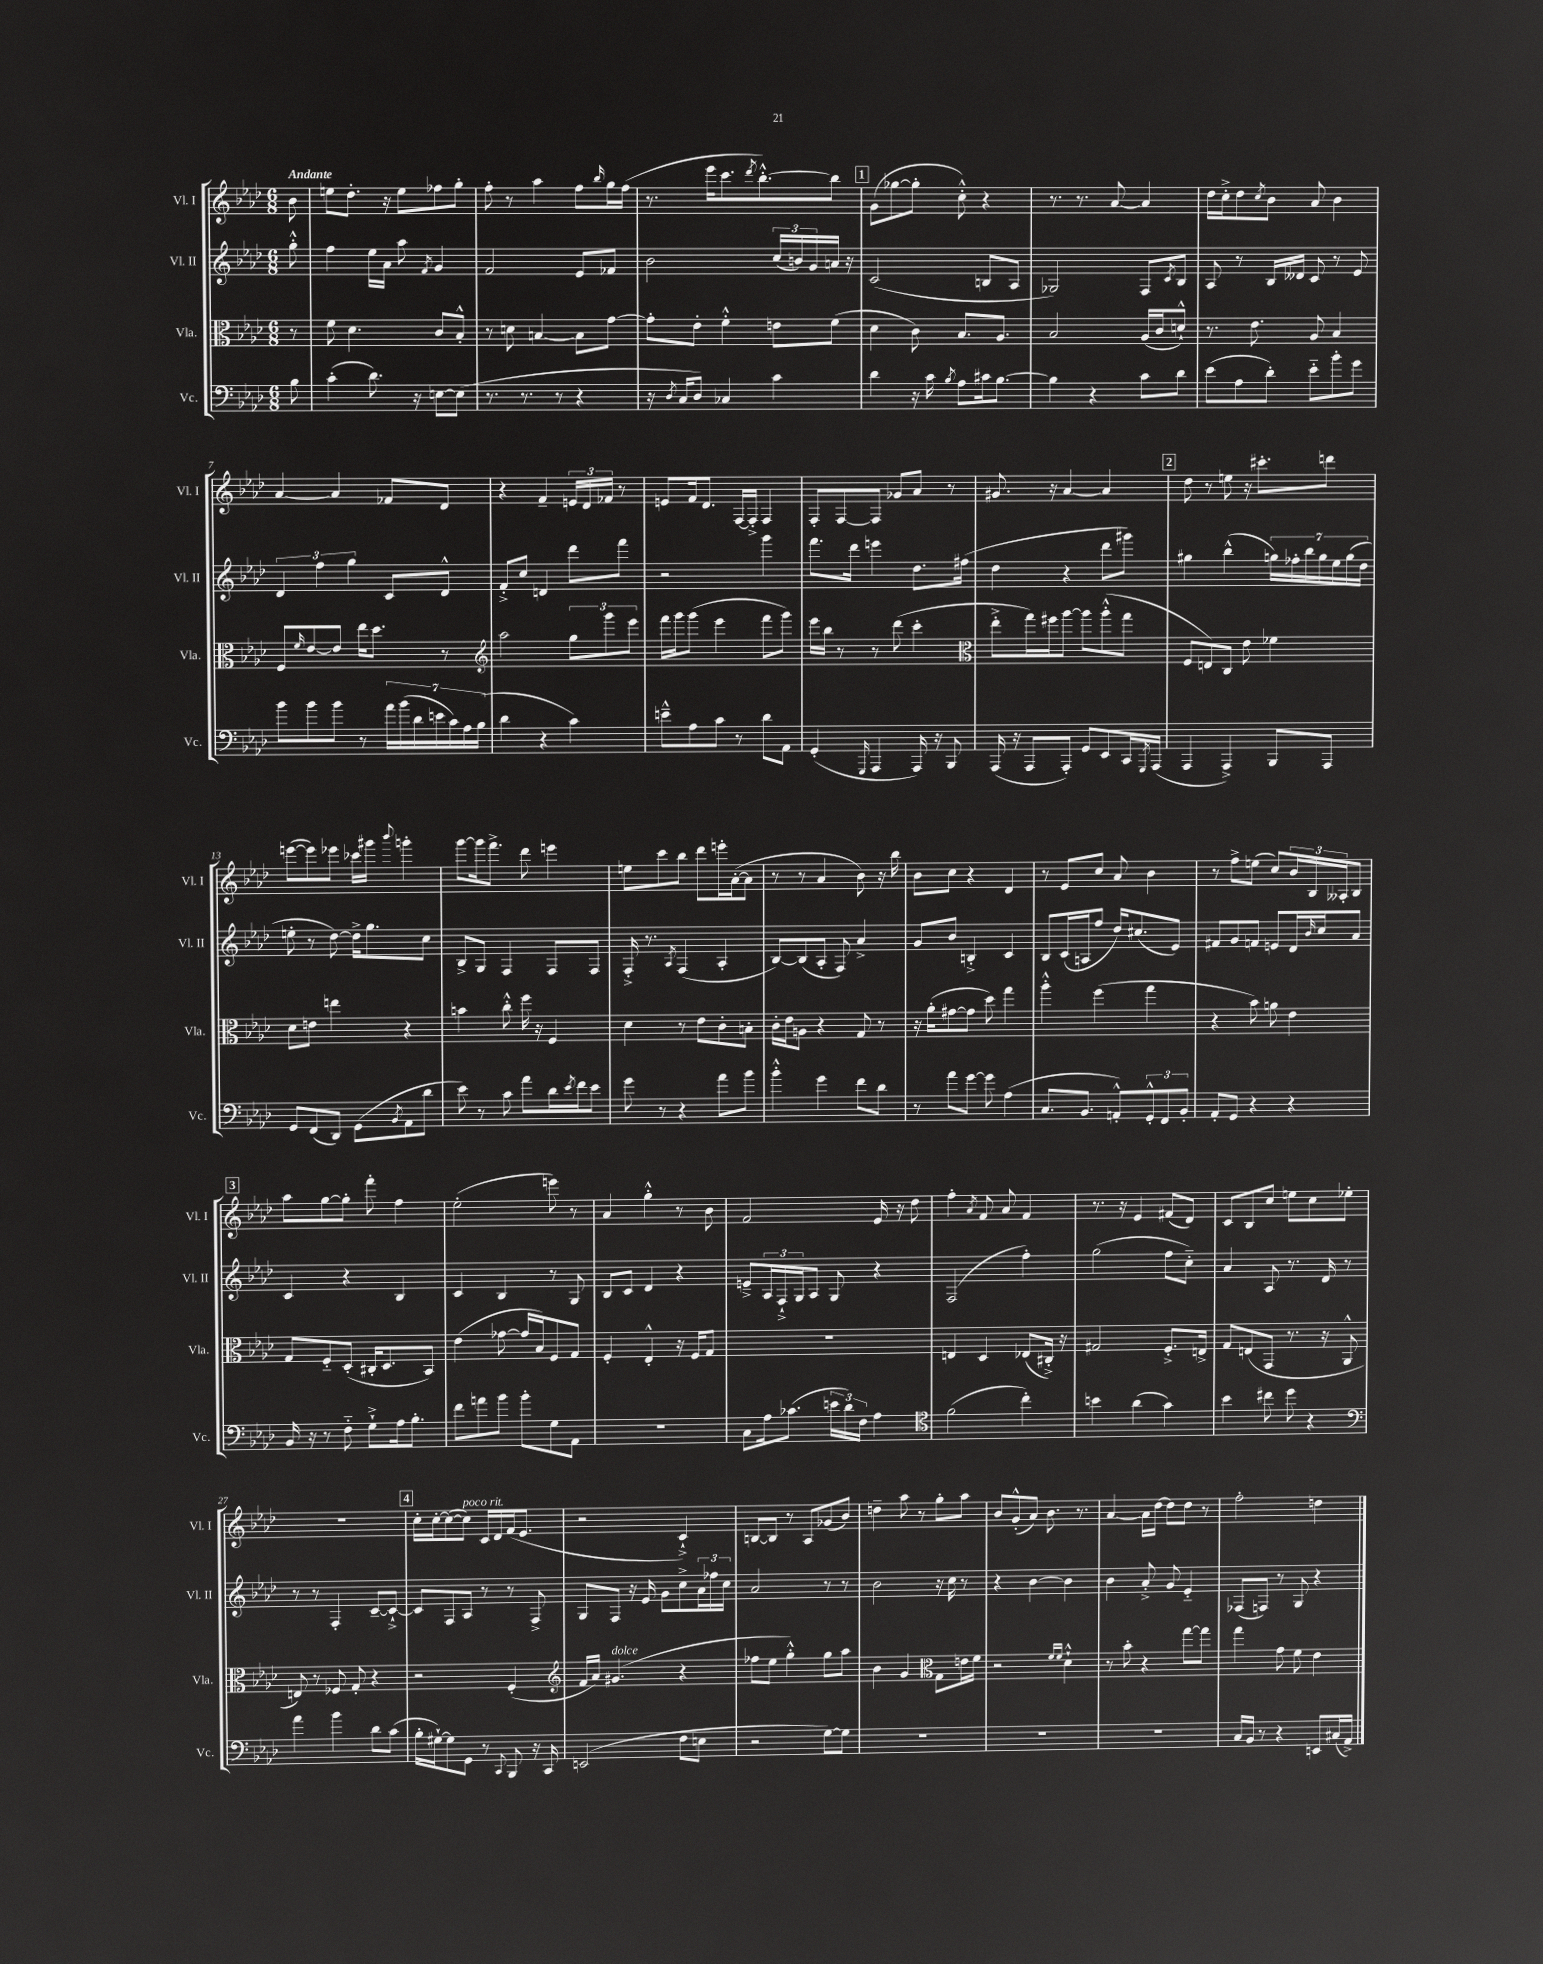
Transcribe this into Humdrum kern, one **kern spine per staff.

**kern	**kern	**kern	**kern
*staff4	*staff3	*staff2	*staff1
*clefF4	*clefC3	*clefG2	*clefG2
*k[b-e-a-d-]	*k[b-e-a-d-]	*k[b-e-a-d-]	*k[b-e-a-d-]
*M6/8	*M6/8	*M6/8	*M6/8
8B-\	8r	8gg'^^\	8b-\
=	=	=	=
(4c'\	8f\	4ff\	8ee\L
.	4.d-\	.	8.dd-'\J
8.d-\)	.	16ee-\LL	.
.	.	16a-\JJ	16r
.	.	8aa-\	8ee\L
16r	.	.	.
.	.	8qf/	.
[8E\L	8c/L	4g/	8ff-\
(8E\]J	8B-'^^/J	.	8gg'\J
=	=	=	=
8.r	8r	2f/	8ff'\
.	8d\	.	8r
8.r	.	.	.
.	[4B/	.	4aa-\
8r	.	.	.
4r	8B\]L	8e-/L	8ff\L
.	.	.	16qqbb-/
.	[8g\J	8f-/J	16gg\L
.	.	.	(16ff\JJ
=	=	=	=
16r	8g'\]L	2b-\	8.r
8qD-/	.	.	.
16C/LK	.	.	.
8D-/J)	8e-'\J	.	.
.	.	.	16eee-\LK
4C-/	4f'^^\	.	8.ccc\
.	.	.	8qddd-/
.	.	.	[8.bb-'^^\)
4c\	8e\L	(24cc/LL	.
.	.	24b/)	.
.	.	24g/	.
.	(8f\J	16a/JJ	8bb-\]J
.	.	16r	.
=	=	=	=
4d-\	4d-\	(2c/	(8g\L
.	.	.	[8gg-\
16r	8c\)	.	8gg-'\]J
16c\	.	.	.
8qB-/	.	.	.
8A-\L	8.B-/L	.	8cc'^^\)
16c#\k	.	8B/L	4r
[8.B-\J	8.A-/J	.	.
.	.	8A-/J	.
=	=	=	=
4B-\]	2B-/	2G-/)	8.r
.	.	.	8.r
4r	.	.	.
.	.	.	[8a-/
8c\L	(16A-/LL	8F/L	4a-/]
.	16c/J	.	.
.	.	8qc/	.
8d-\J	8d`^^/J)	8B-/J	.
=	=	=	=
(8e-\L	8.r	8A-/	16dd-\LL
.	.	.	16cc'^\J
8A-\	.	8r	8dd-\
.	8.e-\	.	.
.	.	.	8qcc/
8d-'\J)	.	16B-/LL	8b-\J
.	.	16d--/JJ	.
8e-'~\L	8A-/	8c/	8a-/
8b-'\	4B-/	8r	4b-\
8g\J	.	8e-/	.
=	=	=	=
8b-\L	8F/L	6d-/	[4a-/
.	16qqf/	.	.
8b-\	[8e-/	.	.
.	.	6ff\	.
8b-\J	8e-/]J	.	4a-/]
.	.	6gg\	.
8r	16ee-\LK	.	.
.	8.dd-\J	.	.
28a-\LL	.	8c/L	8f-/L
(28b-\	.	.	.
28d-\	.	.	.
28e\	.	.	.
.	8r	8d-^^/J	8d-/J
28c\)	.	.	.
28A-\	.	.	.
(28B-\JJ	.	.	.
=	=	=	=
*	*clefG2	*	*
4d-\	2aa-\	8f'^/L	4r
.	.	8cc/J	.
4r	.	4d/	4f~/
4c\)	12gg\L	8ddd-\L	24e/LL
.	.	.	24d-/
.	12ggg\	.	24f-/JJ
.	.	8fff\J	8r
.	12eee-\J	.	.
=	=	=	=
8e~^^\L	16fff\LL	2r	8e/L
.	16ggg\J	.	.
8A-\	(8ggg\J	.	16f/k
.	.	.	8.d-/J
8c\J	4eee-\	.	.
8r	.	.	[16F/LL
.	.	.	16F'^/]JJ
8d-\L	8fff\L	4ggg\	4F/
8AA-\J	8ggg\J)	.	.
=	=	=	=
(4GG'/	16eee-\LL	8.fff\L	8F'/L
.	16bb-\JJ	.	.
.	8r	.	[8F/
.	.	16ddd-\Jk	.
16qqGGG/	.	.	.
4AAA-/	8r	4eee\	8F/]J
.	(8ddd-\	.	8g-/L
16AAA-/)	4ccc'\	8.dd-\L	8a-/J
16r	.	.	.
8BBB-/	.	.	8r
.	.	(16ff#\Jk	.
=	=	=	=
*	*clefC3	*	*
(16AAA-/	8ee-'^\L	4dd-\	8.g#/
16r	.	.	.
8AAA-/L	16gg\L)	.	.
.	16ff#\J	.	16r
8AAA-'/J)	[8aa-\J	4r	[4a-/
8GG/L	8aa-\]L	.	.
8EE-/	(8aa-'^^\	8ddd-\L	4a-/]
16CC/L	8gg\J	8ggg#\J)	.
8qGGG/	.	.	.
(16AAA-/JJ	.	.	.
=	=	=	=
4AAA-/	8F/L	4gg#\	8dd-\
.	8E/)	.	8r
4AAA-^/)	8C/J	(4bb-^^\	8ee\
.	8e-\	.	16r
.	.	.	8.ccc#'\L
8BBB-/L	4f-\	28gg\LL)	.
.	.	28ff-'\	.
.	.	28bb-\	.
.	.	28gg\	.
8AAA-/J	.	.	8ddd\J
.	.	28ee-\	.
.	.	(28gg\	.
.	.	28dd-\JJ	.
=	=	=	=
8GG/L	8d-\L	8ee'\	([8eee\L
(8FF/	8e\J	8r	8eee\])
8DD-/J)	4ee\	[8dd-\)	8eee-\J
(8GG\L	.	16dd-^\]LK	16ccc-\LL
.	.	8.gg\	16ggg#\JJ
8qBB-/	.	.	8qqbbb-/
8AA-\	4r	.	4ggg'\
8d-\J	.	8cc\J	.
=	=	=	=
8e-\)	4b\	8B-^/L	[8ggg\L
8r	.	8G/J	16ggg\]k
.	.	.	8.fff^\J
8c\	8cc'^^\	4F/	.
8a-\L	16ff\	.	8ddd-\
.	16r	.	.
16d-\L	4F/	8F/L	4eee\
8qe-/	.	.	.
16f\J	.	.	.
8e-\J	.	8F/J	.
=	=	=	=
8g\	4d-\	16F'^/	8ee\L
.	.	8.r	.
8r	.	.	8ccc\
.	.	8qA-/	.
4r	8r	(4F/	8bb-\J
.	8e-\L	.	8ddd-\L
8a-\L	8c'\	4A-'/	16eee'\L
.	.	.	([16a-'\J
8b-\J	8B'\J	.	8a-\]J
=	=	=	=
4b-'^^\	16c'\LL	[8B-/L)	8r
.	16e-\J	.	.
.	8A\J	(8B-/]	8r
4g\	4r	8A-'/J	4a-/
.	.	8F/)	.
8f\L	8G/	4a-^/	8b-\)
8d-\J	8r	.	16r
.	.	.	16bb-\
=	=	=	=
8r	16r	8g/L	8b-\L
.	(16a-'\LK	.	.
8a-\L	[8g#\	8b-/J	8cc\J
[8g\J	8g#\]J	4B'^/	4r
8g\]	8dd-\)	.	.
(4A-\	4gg\	4c/	4d-/
=	=	=	=
8.C/L	4aa-'^^\	8B-/L	8r
.	.	(16c/L	8e-/L
8.BB-/J	.	16A/J	.
.	(4ff\	8ff/J	8cc/J
8AA'^^/L)	.	16dd-/LK)	8a-/
.	.	(8.cc#/	.
12GG'^^/	4gg\	.	4b-\
12FF/	.	.	.
.	.	8e-/J)	.
12BB-'/J	.	.	.
=	=	=	=
8AA-'/L	4r	8f#/L	8r
8GG/J	.	8g/	8ff^\L
4r	8b-\)	8f/J	(8ee\J
.	8a\	8e/L	8cc/L)
4r	4e-\	16d-/L	24b-/L
.	.	.	24B-/
.	.	16qqb-/	.
.	.	16cc/J	.
.	.	.	24A--'/J
.	.	8a-/J	8B-/J
=	=	=	=
16BB-/	8G/L	4c/	8aa-\L
16r	.	.	.
8r	8F'~/	.	[8gg\
8F'~\	(8D-'/J	4r	8gg'\]J
8G`^\L	16C#'/LK	.	8fff'\
.	8.D-/	.	.
16A-\k	.	4B-/	4ff\
8.B-'\J	.	.	.
.	8BB-/J)	.	.
=	=	=	=
8f\L	(4e-\	4c/	(2ee-'\
8a\	.	.	.
8b-\J	[8g-\	4B-/	.
8b-'\L	16g-/]LL	.	.
.	16B-/J)	.	.
8G\	8F/	8r	8eee\)
8AA-\J	8G/J	8G/	8r
=	=	=	=
2.r	4F'/	8B-/L	4a-/
.	.	8c/J	.
.	4E-'^^/	4d-/	4gg'^^\
.	16r	4r	8r
.	16F/LK	.	.
.	8G/J	.	8b-\
=	=	=	=
8C\L	2.r	8e~^/L	2f/
16A-\k	.	24A-/L	.
.	.	24F`^/	.
(8.c-\J	.	.	.
.	.	24G/J	.
.	.	8A-/J	.
24e\LL	.	8G/	.
24d-\)	.	.	.
24F\JJ	.	.	.
4A-\	.	4r	16e-/
.	.	.	16r
.	.	.	8dd-\
=	=	=	=
*clefC4	*	*	*
(2f\	4E/	(2F/	4ff'\
.	.	.	8qa-/
.	4D-/	.	8f/
.	.	.	8a-/
4cc'\)	(8E-/L	4ff'\)	4f/
.	16C#'^/Jk)	.	.
.	16r	.	.
=	=	=	=
4b\	2G#/	(2gg\	8.r
.	.	.	16r
(4a-\	.	.	4e-/
4g\)	8.F'^/L	8ff\L	(8f#/L
.	.	8cc'~\J)	8d-/J)
.	16E^/Jk	.	.
=	=	=	=
4b-\	8G/L	4a-/	8c/L
.	(8E/	.	8B-/
8cc#\	8GG/J	8A-/	8cc/J
8dd-\	8.r	8.r	8ee\L
4r	.	.	8cc\
.	16r	16d-/	.
.	8AA-^^/	8r	8ee-'\J
=	=	=	=
*clefF4	*	*	*
4a-\	8E/)	8r	2.r
.	8r	8r	.
4b-\	8F-/	4F'/	.
.	8G'/	.	.
8d-\L	4r	[8c~/L	.
(8c\J	.	8c`^/_J	.
=	=	=	=
16B-'\LL	2r	8c/]L	16cc'\LL
[16G#`\J)	.	.	[16cc'\J
8G#\]	.	8F/	(8cc\_
8GG\J	.	8A-/J	8cc\]J)
8r	.	8r	16c/LL
.	.	.	16d-/
8qqCC/	.	.	.
8BBB-/	(4F'/	8r	(16f/J
.	.	.	8.e-/J
16r	.	8F^/	.
16CC/	.	.	.
=	=	=	=
*	*clefG2	*	*
(2EE/	16f/LL	8G/L	2r
.	16a-/JJ)	.	.
.	(4.g#/	8F/J	.
.	.	16r	.
.	.	16e-/	.
.	.	8g\L	.
8F\L	4r	8cc^\	4c`^/)
8E\J	.	24a-\L	.
.	.	24ff-\	.
.	.	24cc\JJ	.
=	=	=	=
2r	8ff-\L	2a-/	[8B/L
.	8ee-\J	.	8B/]J
.	4gg'^^\)	.	8r
.	.	.	8A-/L
[8G\L)	8gg\L	8r	(8g-/
8G\]J	8aa-\J	8r	8b-/J)
=	=	=	=
2.r	4b-\	2b-\	4dd~\
.	4g/	.	8aa-\
.	.	.	8r
*	*clefC3	*	*
.	8G\L	16r	8gg'\L
.	.	16cc\	.
.	16e\L	8r	8aa-\J
.	16f\JJ	.	.
=	=	=	=
2.r	2r	4r	8b-/L
.	.	.	(8g'^^/
.	.	[4b-\	8a-/J)
.	.	.	8.b-\
.	16qqf/LL	.	.
.	16qqf/JJ	.	.
.	4d-`^^\	4b-\]	.
.	.	.	8.r
=	=	=	=
2.r	8r	4b-\	[4a-/
.	8b-'\	.	.
.	4r	8a-'^/	16a-\]LL
.	.	.	[16dd-\JJ
.	.	8g/	8dd-\]L
.	[8gg\L	4e-'~/	8dd-\J
.	8gg\]J	.	8r
=	=	=	=
16C/LL	4gg\	(8F-/L	2ff'\
16BB-/JJ	.	.	.
8r	.	8F/J)	.
4r	8g\	8r	.
.	8f\	8G/	.
8EE/L	4e-\	4r	4dd\
(16C#/L	.	.	.
16AA-^/JJ)	.	.	.
==	==	==	==
*-	*-	*-	*-
